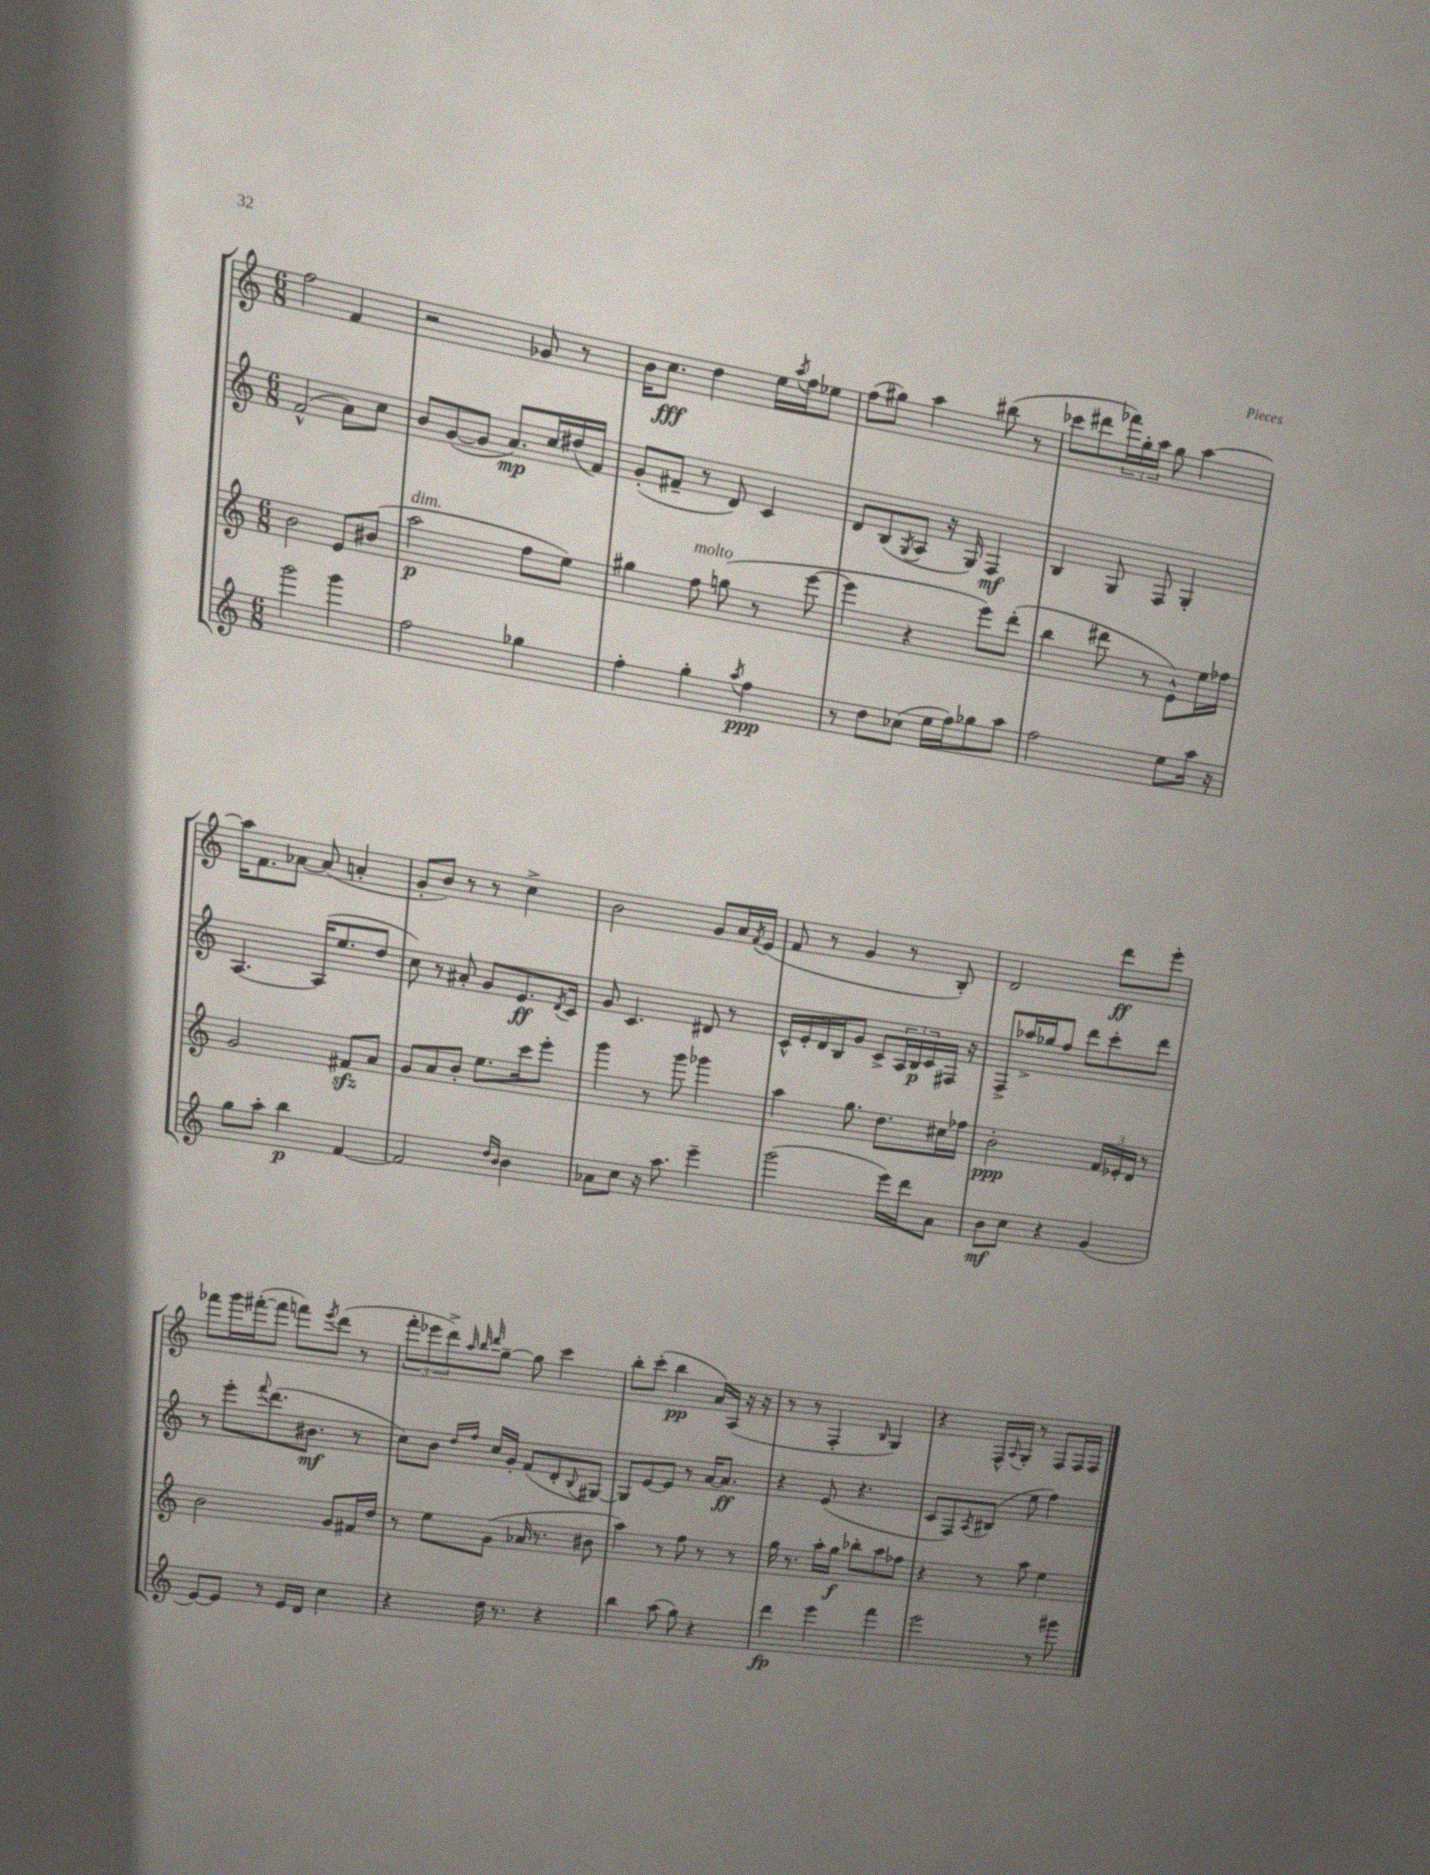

**kern	**dynam	**kern	**dynam	**kern	**dynam	**kern	**dynam
*part4	*part4	*part3	*part3	*part2	*part2	*part1	*part1
*staff4	*staff4	*staff3	*staff3	*staff2	*staff2	*staff1	*staff1
*clefG2	*	*clefG2	*	*clefG2	*	*clefG2	*
*k[]	*	*k[]	*	*k[]	*	*k[]	*
*M6/8	*	*M6/8	*	*M6/8	*	*M6/8	*
=84	=84	=84	=84	=84	=84	=84	=84
2ggg\	.	2b\	.	(2f^^/	.	2ff\	.
4ggg\	.	8e/L	.	8a\L)	.	4f/	.
.	.	(8b#X/J	.	8cc\J	.	.	.
=85	=85	=85	=85	=85	=85	=85	=85
!	!	!LO:TX:a:i:t=dim.	!	!	!	!	!
2ff\	.	2aa\	p	8b/L	.	2r	.
.	.	.	.	([8g/	.	.	.
.	.	.	.	8g/J]	.	.	.
.	.	.	.	8.a/L)	mp	.	.
4gg-X\	.	8ff\L	.	.	.	8g-X/	.
.	.	.	.	16cc/L	.	.	.
.	.	8ee\J)	.	(16dd#X/	.	8r	.
.	.	.	.	16f/JJ)	.	.	.
=86	=86	=86	=86	=86	=86	=86	=86
4ff'\	.	4gg#X\	.	(8g'/L	.	16b\KL	.
.	.	.	.	.	.	8.cc\J	fff
.	.	.	.	8f#X~/J	.	.	.
!	!	!LO:TX:a:i:t=molto	!	!	!	!	!
4gg'\	.	8ff\	.	8r	.	4dd\	.
.	.	(8ggn\	.	8d/)	.	.	.
8qaa/	.	.	.	.	.	.	.
4ff\	ppp	8r	.	4c/	.	16ee\LL	.
.	.	.	.	.	.	8qaa/	.
.	.	.	.	.	.	16ff\J	.
.	.	[8eee\	.	.	.	8ee-X\J	.
=87	=87	=87	=87	=87	=87	=87	=87
8r	.	4eee\]	.	8d/L	.	(8ff\L	.
8dd\L	.	.	.	(8B/	.	8gg#X\J)	.
.	.	.	.	8qG/	.	.	.
(8cc-X\J	.	4r	.	8A/J	.	4aa\	.
16ee\LL	.	.	.	16r	.	.	.
16ff\J)	.	.	.	16G/)	.	.	.
8gg-X\	.	8eee\L)	.	4F/	mf	(8bb#X\	.
8aa\J	.	(8ddd'\J	.	.	.	8r	.
=88	=88	=88	=88	=88	=88	=88	=88
2ff\	.	4bb\	.	4B/	.	8ccc-X\L	.
.	.	.	.	.	.	8ddd#X\	.
.	.	8ddd#X\	.	8G/	.	24fff-X\L)	.
.	.	.	.	.	.	24gg'\	.
.	.	.	.	.	.	24aa\JJ	.
.	.	8r	.	8F/	.	8gg\	.
8ee\L	.	8e^^\L)	.	4G'/	.	[4aa\	.
16aa\Jk	.	16ee\L	.	.	.	.	.
16r	.	16ff-X\JJ	.	.	.	.	.
!!LO:LB:g=z
=89	=89	=89	=89	=89	=89	=89	=89
8gg\L	.	2g/	.	[4.A/	.	16aa\KL]	.
.	.	.	.	.	.	8.f\	.
8aa'\J	.	.	.	.	.	.	.
4bb\	p	.	.	.	.	[8a-X\J	.
.	.	.	.	(16A/KL]	.	(8a-/]	.
.	.	.	.	8.ee/	.	.	.
[4f/	.	8f#Xzz/L	.	.	.	4an'/	.
.	.	8a/J	.	8dd/J	.	.	.
=90	=90	=90	=90	=90	=90	=90	=90
2f/]	.	8g/L	.	8cc\)	.	8g'/L	.
.	.	8a/	.	8r	.	8b/J)	.
.	.	8b'/J	.	8a#X'/	.	8r	.
.	.	8.ee\L	.	8g/L	.	8r	.
16qqdd/LL	.	.	.	.	.	.	.
16qqb/JJ	.	.	.	.	.	.	.
4b\	.	.	.	8.e/	ff	4cc^\	.
.	.	16ccc\k	.	.	.	.	.
.	.	8eee'\J	.	.	.	.	.
.	.	.	.	8qd/	.	.	.
.	.	.	.	16c/Jk	.	.	.
=91	=91	=91	=91	=91	=91	=91	=91
8a-X\L	.	4ggg\	.	8g/	.	2b\	.
8cc\J	.	.	.	4.c/	.	.	.
16r	.	8r	.	.	.	.	.
8.aa\	.	.	.	.	.	.	.
.	.	8ggg\	.	.	.	.	.
4eee~\	.	4ggg-X\	.	8d#X/	.	8g/L	.
.	.	.	.	8r	.	16a/L	.
.	.	.	.	.	.	8qf/	.
.	.	.	.	.	.	(16e/JJ	.
=92	=92	=92	=92	=92	=92	=92	=92
(2ggg\	.	4aa\	.	16c^^/LL	.	8f/	.
.	.	.	.	16e'/	.	.	.
.	.	.	.	16d/	.	8r	.
.	.	.	.	16B/J	.	.	.
.	.	8.gg\	.	8g/J	.	4g/	.
.	.	.	.	8c^/L	.	.	.
.	.	8.dd\L	.	.	.	.	.
16eee\LL)	.	.	.	24A/L	.	8r	.
.	.	.	.	24B/	p	.	.
16ddd\J	.	.	.	.	.	.	.
.	.	.	.	24c/	.	.	.
8a\J	.	16cc#X\L	.	16F#X/JJ	.	8B'/)	.
.	.	16ff-X\JJ	.	16r	.	.	.
=93	=93	=93	=93	=93	=93	=93	=93
8b\L	mf	2b'\	ppp	8F^/L	.	2d/	.
8cc\J	.	.	.	16aa-X^/L	.	.	.
.	.	.	.	16gg-X/J	.	.	.
4r	.	.	.	8ff/J	.	.	.
.	.	.	.	8ddd\L	.	.	.
(4g/	.	24f/LL	.	8ccc'\	.	8ddd\L	ff
.	.	24e-X'/	.	.	.	.	.
.	.	24d/JJ	.	.	.	.	.
.	.	8r	.	8ddd\J	.	8eee'\J	.
!!LO:LB:g=z
=94	=94	=94	=94	=94	=94	=94	=94
[8e/L)	.	2b\	.	8r	.	8fff-X\L	.
8e/J]	.	.	.	8eee'\L	.	16ggg\L	.
.	.	.	.	.	.	([16fff#X'\J	.
.	.	.	.	8qqfff/	.	.	.
8r	.	.	.	(8.ddd\	.	8fff#\J]	.
16e/LL	.	.	.	.	.	8fffn\L)	.
16d/JJ	.	.	.	8.b#X\J	mf	.	.
.	.	.	.	.	.	8qeee/	.
4cc\	.	8g/L	.	.	.	(8ddd\J	.
.	.	16f#X/L	.	8r	.	8r	.
.	.	16dd/JJ	.	.	.	.	.
=95	=95	=95	=95	=95	=95	=95	=95
4r	.	8r	.	8cc\L)	.	12fff'\L	.
.	.	.	.	.	.	12eee-X\	.
.	.	8ee\L	.	8b\J	.	.	.
.	.	.	.	.	.	12ddd^\)	.
.	.	.	.	.	.	32qqaa/	.
.	.	.	.	16qqdd/LL	.	32qqbb/	.
.	.	.	.	16qqff/JJ	.	32qqddd/	.
16dd\	.	(8g\J	.	16cc/LL	.	[8gg~\J	.
8.r	.	.	.	16g'/JJ	.	.	.
.	.	16a-X/	.	(8f/L	.	8gg\]	.
.	.	8.r	.	.	.	.	.
4r	.	.	.	8d'/	.	4ccc\	.
.	.	.	.	8qqB/	.	.	.
.	.	8b#X\	.	[8G#X/J)	.	.	.
=96	=96	=96	=96	=96	=96	=96	=96
4bb\	.	4aa\)	.	8G#/L]	.	8bb'\L	.
.	.	.	.	[8e/	.	(8ccc'\J	.
(8aa\	.	8r	.	8e/J]	.	4bb\	pp
8gg\)	.	8ff\	.	8r	.	.	.
4r	.	8r	.	[16a/KL	.	16a/LL)	.
.	.	.	.	8.a/J]	ff	(16A/JJ	.
.	.	8r	.	.	.	16r	.
.	.	.	.	.	.	16r	.
=97	=97	=97	=97	=97	=97	=97	=97
4ddd\	fp	16gg\	.	4r	.	8r	.
.	.	8.r	.	.	.	.	.
.	.	.	.	.	.	8r	.
4eee\	.	16aa'\LL	.	(8e/	.	4F'/	.
.	.	16gg\JJ	f	.	.	.	.
.	.	8bb-X'\L	.	4.r	.	.	.
.	.	.	.	.	.	16qqB/	.
4fff\	.	8aa\	.	.	.	4G/)	.
.	.	8ff-X\J	.	.	.	.	.
=98	=98	=98	=98	=98	=98	=98	=98
2eee\	.	4r	.	8c/L	.	4r	.
.	.	.	.	8F/)	.	.	.
.	.	.	.	8qA/	.	.	.
.	.	8r	.	(8B#X/J	.	16F^^/LL	.
.	.	.	.	.	.	8qqA/	.
.	.	.	.	.	.	16G'/JJ	.
.	.	8aa\	.	8ee\	.	8r	.
8r	.	4ee\	.	4ff\)	.	8F/L	.
8ggg#X\	.	.	.	.	.	16F/L	.
.	.	.	.	.	.	16F/JJ	.
==	==	==	==	==	==	==	==
*-	*-	*-	*-	*-	*-	*-	*-
